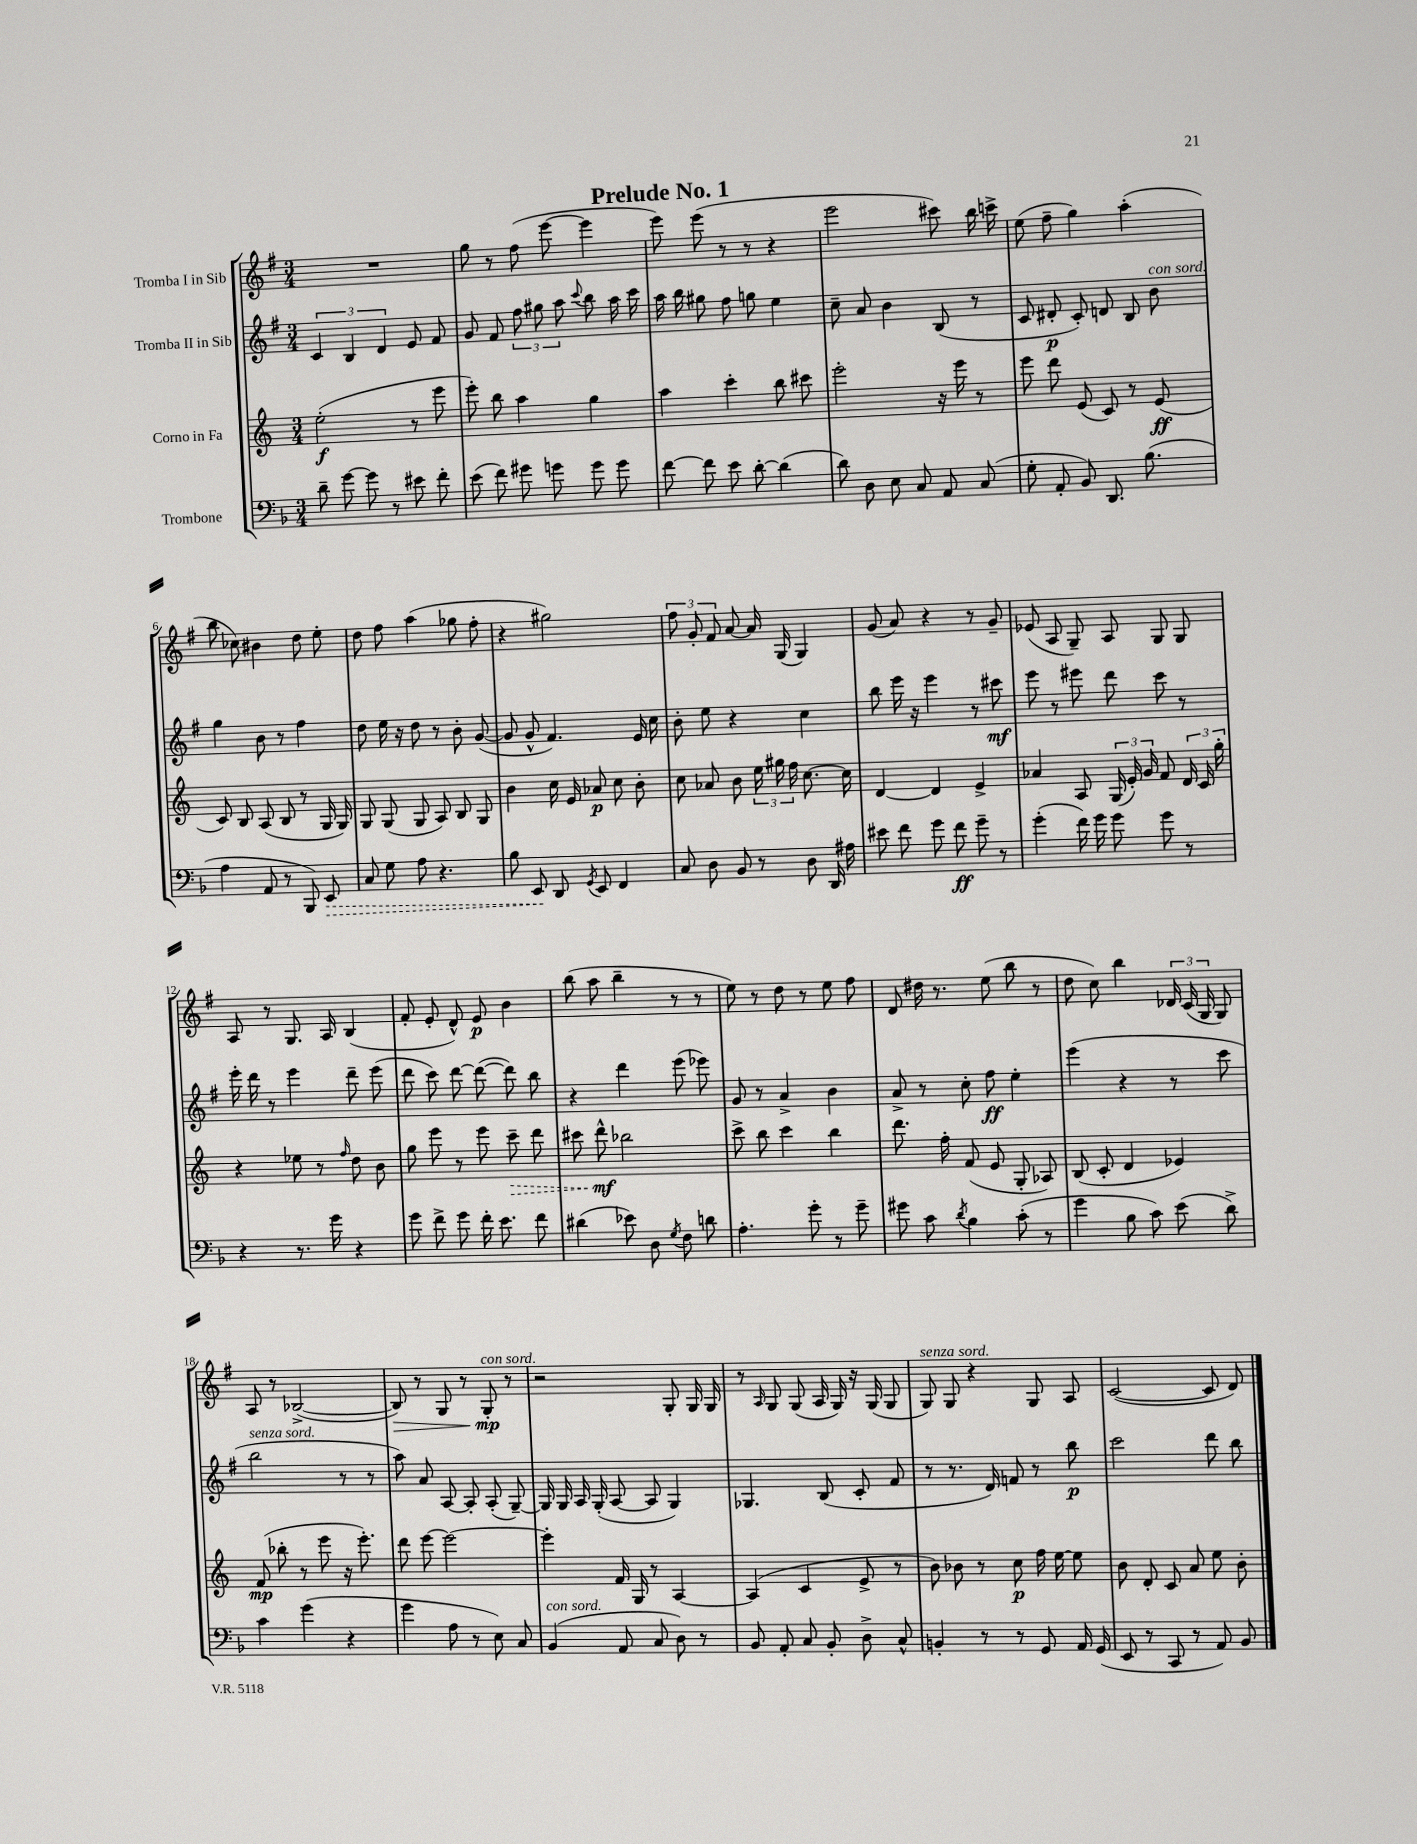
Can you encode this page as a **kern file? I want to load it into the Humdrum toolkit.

**kern	**dynam	**kern	**dynam	**kern	**dynam	**kern	**dynam
*part4	*part4	*part3	*part3	*part2	*part2	*part1	*part1
*staff4	*staff4	*staff3	*staff3	*staff2	*staff2	*staff1	*staff1
*I"Trombone	*	*I"Corno in Fa	*	*I"Tromba II in Sib	*	*I"Tromba I in Sib	*
*clefF4	*	*clefG2	*	*clefG2	*	*clefG2	*
*k[b-]	*	*k[]	*	*k[f#]	*	*k[f#]	*
*M3/4	*	*M3/4	*	*M3/4	*	*M3/4	*
=1	=1	=1	=1	=1	=1	=1	=1
8d~\	.	(2ee'\	f	6c/	.	2.r	.
[8g\	.	.	.	.	.	.	.
.	.	.	.	6B/	.	.	.
8g\]	.	.	.	.	.	.	.
.	.	.	.	6d/	.	.	.
8r	.	.	.	.	.	.	.
8e#X\	.	8r	.	8e/	.	.	.
8f'\	.	8eee\	.	8f#/	.	.	.
=2	=2	=2	=2	=2	=2	=2	=2
(8e\	.	8eee'\)	.	8g/	.	8gg\	.
8f\)	.	8bb\	.	8f#/	.	8r	.
8g#X\	.	4aa\	.	12ff#\	.	(8ff#\	.
.	.	.	.	12gg#X\	.	.	.
8gn\	.	.	.	.	.	[8eee\	.
.	.	.	.	12aa\	.	.	.
.	.	.	.	8qqccc/	.	.	.
8g\	.	4gg\	.	8bb\	.	4eee\]	.
8g\	.	.	.	16aa\	.	.	.
.	.	.	.	16ccc\	.	.	.
=3	=3	=3	=3	=3	=3	=3	=3
[8f\	.	4aa\	.	16aa\	.	8eee\)	.
.	.	.	.	16bb\	.	.	.
8f\]	.	.	.	8gg#X\	.	(8eee\	.
8e\	.	4ccc'\	.	8ff#\	.	8r	.
[8d'\	.	.	.	8ggn\	.	8r	.
(4d\]	.	8bb\	.	4ee\	.	4r	.
.	.	8ccc#X\	.	.	.	.	.
=4	=4	=4	=4	=4	=4	=4	=4
8d\)	.	2eee'\	.	8cc~\	.	2eee\	.
8D\	.	.	.	8a/	.	.	.
8E\	.	.	.	4b\	.	.	.
8C/	.	.	.	.	.	.	.
8AA/	.	16r	.	(8B/	.	8ccc#X\)	.
.	.	16eee\	.	.	.	.	.
(8C/	.	8r	.	8r	.	16bb\	.
.	.	.	.	.	.	16cccn^\	.
=5	=5	=5	=5	=5	=5	=5	=5
8G'\	.	8eee\	.	8c/	.	(8ee\	.
8AA'/	.	8ddd\	.	8d#X'/	p	8ff#~\	.
8BB-/)	.	(8e/	.	8c'/)	.	4gg\)	.
8.DD/	.	8c/)	.	8dn/	.	.	.
.	.	8r	.	8B/	.	(4aa'\	.
(8.B-\	.	.	.	.	.	.	.
!	!	!	!	!LO:TX:a:i:t=con sord.	!	!	!
.	.	(8e/	ff	8b\	.	.	.
!!LO:LB:g=z
=6	=6	=6	=6	=6	=6	=6	=6
4A\	.	8c/)	.	4gg\	.	8bb\	.
.	.	8B/	.	.	.	8cc-X\)	.
8AA/	.	(8A/	.	8b\	.	4b#X\	.
8r	.	8B/	.	8r	.	.	.
8BBB-/)	.	8r	.	4ff#\	.	8dd\	.
!	!LO:HP:b	!	!	!	!	!	!
8EE/	>	16G/	.	.	.	8ee'\	.
.	.	16G/)	.	.	.	.	.
=7	=7	=7	=7	=7	=7	=7	=7
8C/	.	8G/	.	8dd\	.	8dd\	.
8G\	.	(8G/	.	16ee\	.	8ff#\	.
.	.	.	.	16r	.	.	.
8A\	.	8G/	.	8dd\	.	(4aa\	.
4.r	.	8A/)	.	8r	.	.	.
.	.	8B/	.	8b'\	.	8gg-X\	.
.	.	8G/	.	([8g/	.	8ff#'\	.
=8	=8	=8	=8	=8	=8	=8	=8
8B-\	.	4b\	.	8g/]	.	4r	.
8EE/	.	.	.	8g^^/	.	.	.
8DD/	]	16cc\	.	4.f#/)	.	2gg#X\)	.
.	.	16e/	.	.	.	.	.
8qGG/	.	.	.	.	.	.	.
8EE/	.	8a-X/	p	.	.	.	.
4FF/	.	8cc\	.	.	.	.	.
.	.	8b'\	.	16e/	.	.	.
.	.	.	.	16cc\	.	.	.
=9	=9	=9	=9	=9	=9	=9	=9
8C/	.	8cc\	.	8b'\	.	12ff#\	.
.	.	.	.	.	.	12g'/	.
8D\	.	8a-X/	.	8ee\	.	.	.
.	.	.	.	.	.	12f#/	.
8BB-/	.	8b\	.	4r	.	[8a/	.
8r	.	24ee\	.	.	.	16a/]	.
.	.	24gg#X\	.	.	.	.	.
.	.	.	.	.	.	(16G/	.
.	.	24ff\	.	.	.	.	.
8D\	.	[8.cc\	.	4cc\	.	4G/)	.
16DD/	.	.	.	.	.	.	.
16A#X\	.	16cc\]	.	.	.	.	.
=10	=10	=10	=10	=10	=10	=10	=10
8e#X\	.	[4d/	.	8bb\	.	(8g/	.
8f\	.	.	.	16eee\	.	8a/)	.
.	.	.	.	16r	.	.	.
8g\	.	4d/]	.	4eee\	.	4r	.
8f\	ff	.	.	.	.	.	.
8g~\	.	4e^/	.	8r	.	8r	.
8r	.	.	.	8ccc#X\	mf	8g~/	.
=11	=11	=11	=11	=11	=11	=11	=11
(4g'\	.	4a-X/	.	8eee\	.	(8e-X/	.
.	.	.	.	8r	.	8A/	.
16f\)	.	8A/	.	8eee#X\	.	8G~/)	.
16g\	.	.	.	.	.	.	.
8g\	.	(24G/	.	8ddd\	.	8A/	.
.	.	24e'/)	.	.	.	.	.
.	.	24g/	.	.	.	.	.
8g\	.	8f/	.	8ccc\	.	8G/	.
8r	.	24d/	.	8r	.	8G/	.
.	.	24c/	.	.	.	.	.
.	.	24gg'\	.	.	.	.	.
!!LO:LB:g=z
=12	=12	=12	=12	=12	=12	=12	=12
4r	.	4r	.	16eee'\	.	8A/	.
.	.	.	.	16ddd\	.	.	.
.	.	.	.	8r	.	8r	.
8.r	.	8ee-X\	.	4eee\	.	8.G/	.
.	.	8r	.	.	.	.	.
16g\	.	.	.	.	.	16A/	.
.	.	16qqff/	.	.	.	.	.
4r	.	8dd\	.	8ddd~\	.	(4B/	.
.	.	8b\	.	(8eee\	.	.	.
=13	=13	=13	=13	=13	=13	=13	=13
8g\	.	8gg\	.	8ddd\	.	8f#'/	.
8f^\	.	8eee\	.	8ccc\)	.	8e'/	.
8g\	.	8r	.	[8ddd\	.	8d^^/)	.
16f'\	.	8eee\	.	(8ddd\_	.	8e/	p
8.e\	.	.	.	.	.	.	.
!	!	!	!LO:HP:b	!	!	!	!
.	.	8ccc~\	>	8ddd\])	.	4b\	.
8f\	.	8ddd\	.	8bb\	.	.	.
=14	=14	=14	=14	=14	=14	=14	=14
(4d#X\	.	8ccc#X\	.	4r	.	(8bb\	.
.	.	8ddd^^\	mf	.	.	8aa\	.
8e-X\)	.	2bb-X\	]	4ddd\	.	4bb~\	.
8D\	.	.	.	.	.	.	.
8qG/	.	.	.	.	.	.	.
8F\	.	.	.	(8eee\	.	8r	.
8dn\	.	.	.	8eee-X\)	.	8r	.
=15	=15	=15	=15	=15	=15	=15	=15
4.A'\	.	8ccc^\	.	8g/	.	8ee\)	.
.	.	8bb\	.	8r	.	8r	.
.	.	4ccc\	.	4a^/	.	8dd\	.
8g'\	.	.	.	.	.	8r	.
8r	.	4bb\	.	4b\	.	8ee\	.
8g~\	.	.	.	.	.	8ff#\	.
=16	=16	=16	=16	=16	=16	=16	=16
8g#X\	.	8.ddd\	.	8a^/	.	8d/	.
8c\	.	.	.	8r	.	16dd#X\	.
.	.	16ff'\	.	.	.	8.r	.
8qd/	.	.	.	.	.	.	.
4B-\	.	(8f/	.	8cc'\	.	.	.
.	.	8e/	.	8ff#\	ff	(8ee\	.
(8c'\	.	8G'/	.	4ee'\	.	8bb\	.
8r	.	8A-X/)	.	.	.	8r	.
=17	=17	=17	=17	=17	=17	=17	=17
4g\	.	(8B/	.	(4eee\	.	8dd\	.
.	.	8c'/	.	.	.	8cc\)	.
8B-\	.	4d/	.	4r	.	4bb\	.
8c\)	.	.	.	.	.	.	.
(8e\	.	4e-X/)	.	8r	.	24d-X/	.
.	.	.	.	.	.	(24c/	.
.	.	.	.	.	.	24G/	.
8d^\)	.	.	.	8ccc\	.	8G/)	.
!!LO:LB:g=z
=18	=18	=18	=18	=18	=18	=18	=18
!	!	!	!	!LO:TX:a:i:t=senza sord.	!	!	!
4c\	.	(8f/	mp	2bb\	.	8A/	.
.	.	8bb-X'\	.	.	.	8r	.
(4g\	.	8r	.	.	.	([2B-X^/	.
.	.	8eee\	.	.	.	.	.
4r	.	16r	.	8r	.	.	.
.	.	8.eee'\)	.	.	.	.	.
.	.	.	.	8r	.	.	.
=19	=19	=19	=19	=19	=19	=19	=19
!	!	!	!	!	!	!	!LO:HP:b
4g\	.	8ddd\	.	8aa\)	.	8B-/])	>
.	.	[8eee\	.	8a/	.	8r	.
8A\	.	2eee\_	.	[8A/	.	8G/	.
8r	.	.	.	8A'/]	.	8r	.
!	!	!	!	!	!	!LO:TX:a:i:t=con sord.	!
8E\)	.	.	.	(8A'/	.	8G'/	mp
8C/	.	.	.	[8G~/)	.	8r	]
=20	=20	=20	=20	=20	=20	=20	=20
!LO:TX:a:i:t=con sord.	!	!	!	!	!	!	!
(4BB-/	.	4eee'\]	.	16G/]	.	2r	.
.	.	.	.	16G/	.	.	.
.	.	.	.	16A/	.	.	.
.	.	.	.	(16G'/	.	.	.
8AA/	.	16f/	.	[8A/	.	.	.
.	.	16G/	.	.	.	.	.
8C/	.	8r	.	8A/]	.	.	.
8D\)	.	[4A/	.	4G/)	.	8G'/	.
8r	.	.	.	.	.	16G/	.
.	.	.	.	.	.	16G/	.
=21	=21	=21	=21	=21	=21	=21	=21
8BB-/	.	(4A/]	.	4.G-X/	.	8r	.
.	.	.	.	.	.	16qqA/	.
8AA'/	.	.	.	.	.	8G/	.
8C/	.	4c/	.	.	.	(8G/	.
8BB-'/	.	.	.	(8B/	.	16A/	.
.	.	.	.	.	.	16G/)	.
8D^\	.	8e^/	.	8c'/	.	16r	.
.	.	.	.	.	.	(16G/	.
8C^^/	.	8r	.	8f#/	.	8G/	.
=22	=22	=22	=22	=22	=22	=22	=22
!	!	!	!	!	!	!LO:TX:a:i:t=senza sord.	!
4BBn'/	.	8b\)	.	8r	.	8G/)	.
.	.	8b-X\	.	8.r	.	8G/	.
8r	.	8r	.	.	.	4r	.
.	.	.	.	16d/)	.	.	.
8r	.	8cc\	p	8fn/	.	.	.
8GG/	.	16ff\	.	8r	.	8G/	.
.	.	[16ee\	.	.	.	.	.
16AA/	.	8ee\]	.	8bb\	p	8A/	.
(16GG/	.	.	.	.	.	.	.
=23	=23	=23	=23	=23	=23	=23	=23
8EE/	.	8b\	.	2ccc\	.	([2c/	.
8r	.	8d'/	.	.	.	.	.
8CC/	.	8c/	.	.	.	.	.
8r	.	8a/	.	.	.	.	.
8AA/)	.	8ee\	.	8ddd\	.	8c/]	.
8BB-/	.	8b'\	.	8bb\	.	8d/)	.
==	==	==	==	==	==	==	==
*-	*-	*-	*-	*-	*-	*-	*-
